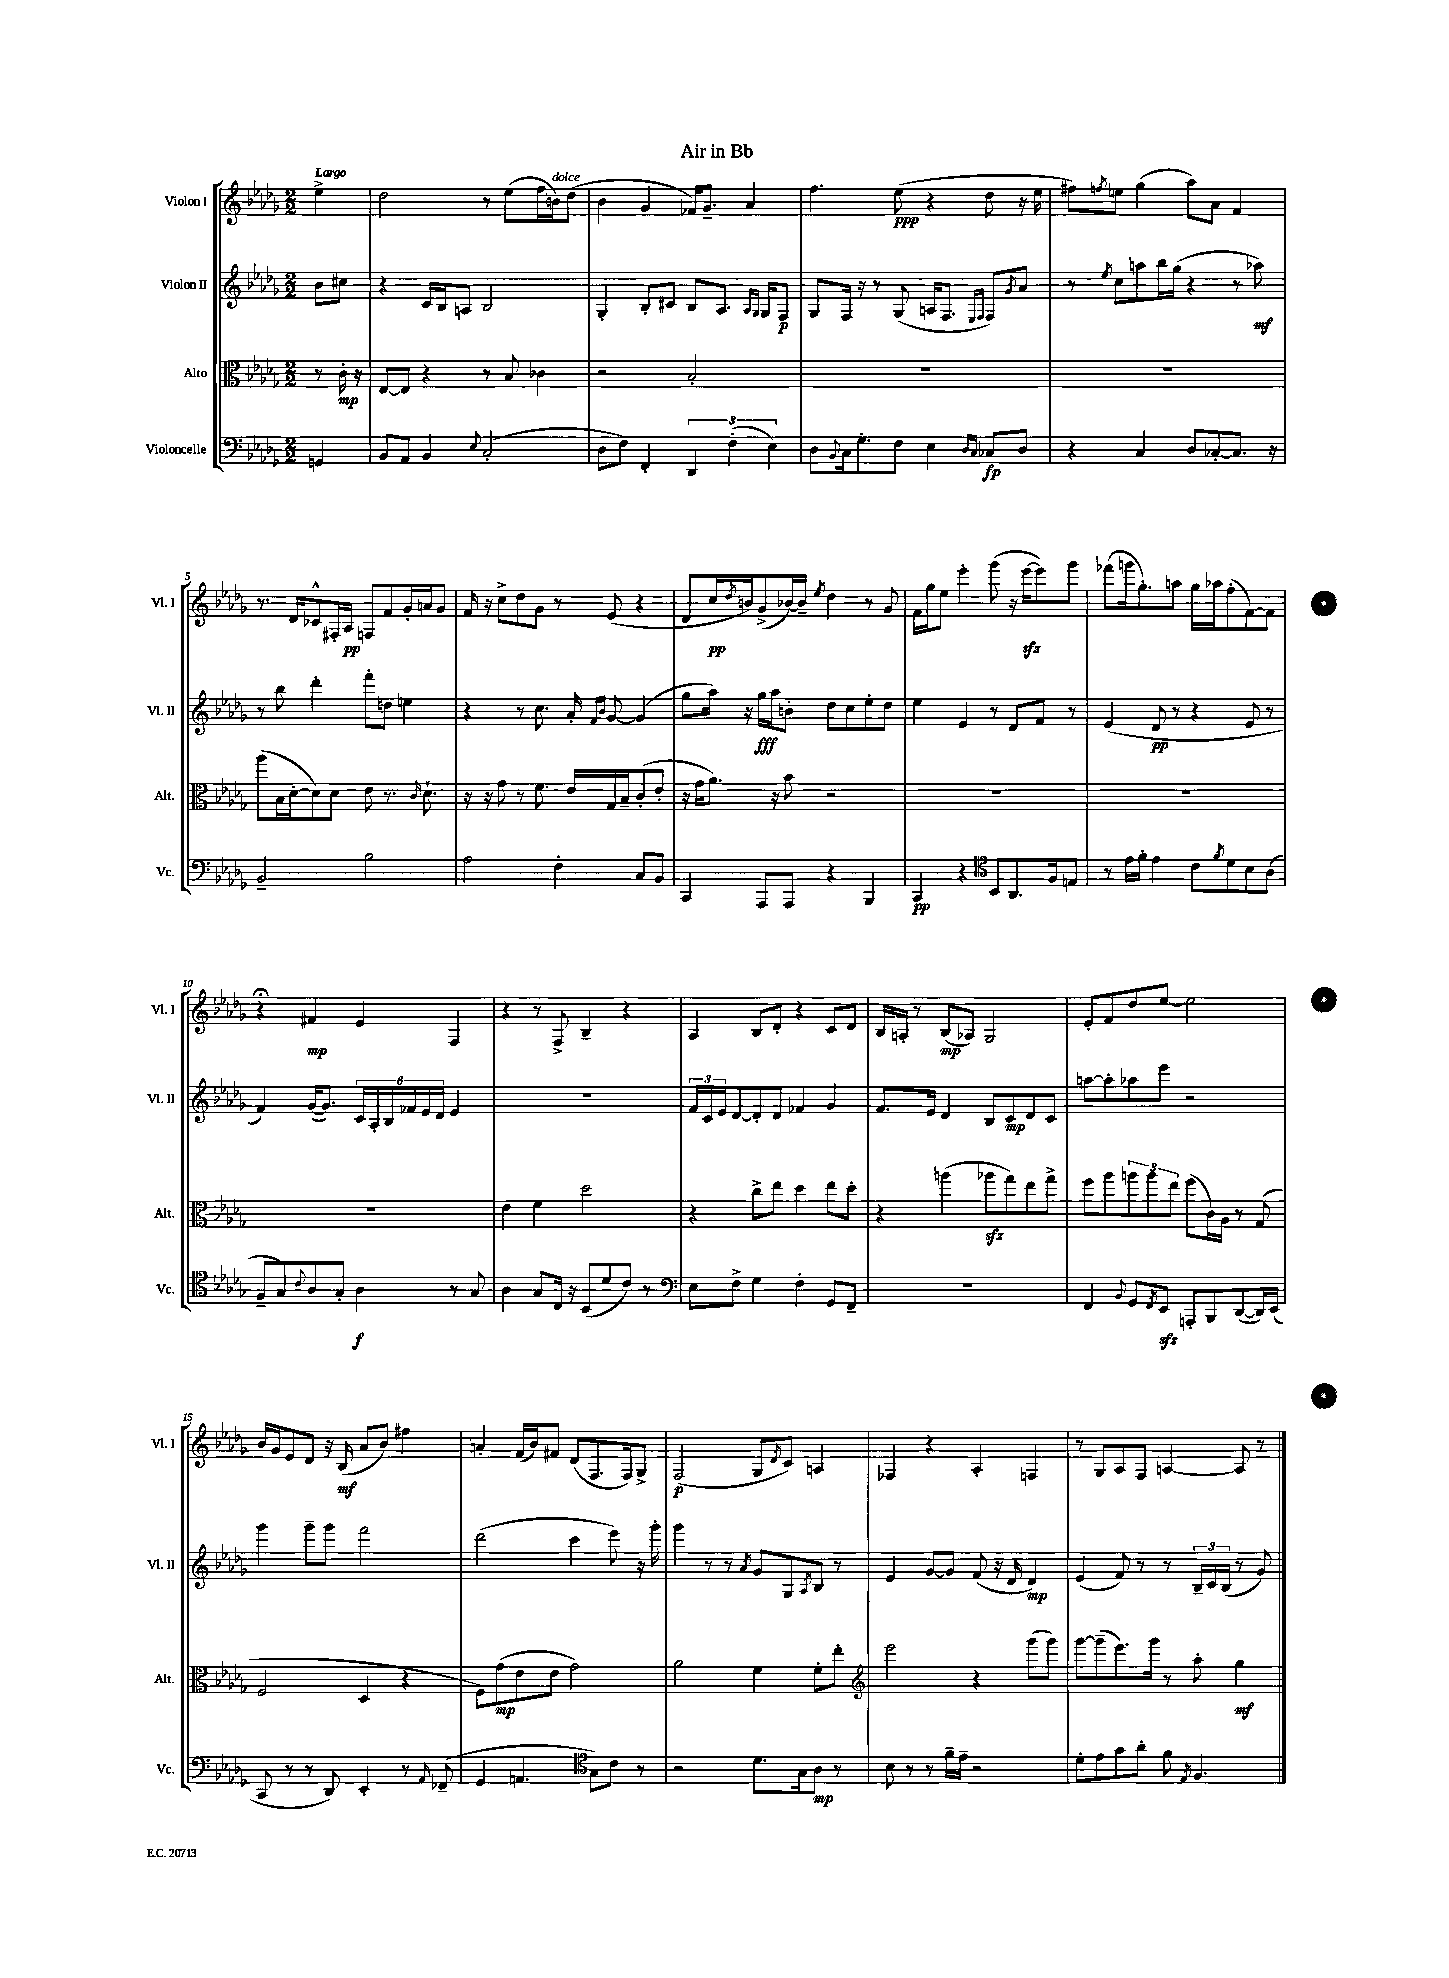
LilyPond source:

\header { title = "Air in Bb" }
<<
\new StaffGroup <<
\new Staff = "s0" \with { instrumentName = "Violon I" shortInstrumentName = "Vl. I" } {
    \clef treble \key des \major \numericTimeSignature \time 2/2 \partial 4 \tempo "Largo"
    ees''4-> |
    des''2 r8 ees''8( f''16 b'16^\markup { \italic "dolce" }) des''8( |
    bes'4 ges'4 fes'16) ges'8.-- aes'4 |
    f''4. ees''8\ppp( r4 des''8 r16 ees''16 |
    fis''8) \acciaccatura { f''8 } e''8 ges''4( aes''8) aes'8 f'4 |
    r8. des'16 ces'8-^ fis16-. aes16\pp f8 f'8 ges'16-. a'16 ges'8 |
    f'16 r16 c''8-> des''8 ges'8 r8 ees'8( r4 |
    des'8 c''16\pp \acciaccatura { des''8 } b'16) ges'8->( bes'16~) bes'16-- \acciaccatura { ees''8 } des''4 r8 ges'8 |
    f'16 ges''16 ees''8 ees'''4-. ges'''8( r16 ees'''16~\sfz ees'''8) ges'''8 |
    fes'''8( g'''16 ges''8.-.) a''8 ges''16 aes''16 f''8-.( f'8~) f'8 |
    r4\fermata fis'4\mp ees'4 f4 |
    r4 r8 f8-> bes4-- r4 |
    aes4 bes8 des'8-. r4 c'8 des'8 |
    bes16 a16-. r8 bes8\mp( aes8) ges2 |
    ees'8-. f'8 des''8 ees''8~ ees''2 |
    bes'16 ges'16 ees'8 des'8 r16 bes16\mf( aes'8 bes'8) fis''4 |
    a'4-. f'16( bes'16) fis'8 des'8( f8. f16) ges8-> |
    f2\p( ges8 \acciaccatura { des'8 } c'8) a4 |
    fes4 r4 aes4-. f4 |
    r8 ges8 aes8 f8 a4~ a8 r8 \bar "|." |
}
\new Staff = "s1" \with { instrumentName = "Violon II" shortInstrumentName = "Vl. II" } {
    \clef treble \key des \major \numericTimeSignature \time 2/2 \partial 4
    bes'8 cis''8 |
    r4 c'16 bes16 a8 bes2 |
    ges4-. bes8-. cis'8 bes8 aes8. \grace { aes16 ges16 } ges16 f8\p |
    ges8 f16 r16 r8 ges8( a16 f8. \grace { ees16 f16 } f8) \acciaccatura { ges'8 } aes'8 |
    r8 \acciaccatura { ees''8 } c''8 a''8 bes''16 ges''16( r4 r8 aes''8\mf) |
    r8 bes''8 des'''4-. f'''8-. d''8 e''4 |
    r4 r8 c''8. aes'16-. \grace { f'16 bes'16 } ges'8~ ges'4( |
    ges''8 aes''16) r16 ges''16\fff aes''16 b'8-. des''8 c''8 ees''8-. des''8 |
    ees''4 ees'4 r8 des'8 f'8 r8 |
    ees'4( des'8\pp r8 r4 ees'8 r8 |
    f'4) ges'16~( ges'8.) \tuplet 6/4 { c'16 aes16-. bes16 fes'16 ees'16 des'16 } ees'4 |
    R1 |
    \tuplet 3/2 { f'16 c'16 ees'16 } des'8~ des'8-. des'8 fes'4 ges'4 |
    f'8. ees'16 des'4 bes8 c'8\mp des'8 c'8 |
    a''8~ a''8-. aes''8 ees'''8 r2 |
    ges'''4 ges'''8-- ges'''8 f'''2 |
    des'''2( c'''4 ees'''8) r16 ges'''16-. |
    ges'''4 r8 r8 \acciaccatura { aes'8 } ges'8 ges8 \acciaccatura { aes8 } bes8 r8 |
    ees'4 ges'8~ ges'8 f'8( r16 des'16 des'4\mp) |
    ees'4( f'8) r8 r8 \tuplet 3/2 { bes16-- c'16 bes16( } r8 ges'8) \bar "|." |
}
\new Staff = "s2" \with { instrumentName = "Alto" shortInstrumentName = "Alt." } {
    \clef alto \key des \major \numericTimeSignature \time 2/2 \partial 4
    r8 c'16-.\mp r16 |
    ees8~ ees8 r4 r8 bes8 ces'4 |
    r2 bes2-. |
    R1 |
    R1 |
    aes''8( bes16 des'16~-. des'8) des'8 ees'8 r8. \grace { c'16 } des'8.-! |
    r16 r16 ges'8 r8 f'8. ees'16 ges16 bes16-- c'8-.( ees'8-. |
    r16 ges'16 aes'8.) r16 bes'8 r2 |
    R1 |
    R1 |
    R1 |
    ees'4 f'4 des''2 |
    r4 c''8-> ees''8 des''4 ees''8 des''8-. |
    r4 a''4( aes''8\sfz ges''8) ees''8 ges''8-> |
    f''8 aes''8 \tuplet 3/2 { a''8 a''8 ees''8 } f''8( c'16) aes16 r8 ges8( |
    f2 des4 r4 |
    f8) ges'8\mp( ees'8 ees'8 ges'2) |
    aes'2 f'4 f'8-. ees''8-. |
    \clef treble ees'''2 r4 ges'''8( ges'''8) |
    ges'''8~ ges'''8--( ees'''8.) ges'''16 r8 aes''8-. ges''4\mf \bar "|." |
}
\new Staff = "s3" \with { instrumentName = "Violoncelle" shortInstrumentName = "Vc." } {
    \clef bass \key des \major \numericTimeSignature \time 2/2 \partial 4
    g,4 |
    bes,8 aes,8 bes,4 \appoggiatura { ees8 } c2-.( |
    des8 f8) f,4-. \tuplet 3/2 { des,4 f4-.( ees4) } |
    des8 \appoggiatura { bes,8 } c16 ges8.-. f8 ees4 \grace { des16 c16 } ces8\fp des8 |
    r4 c4 des8 ces8~-. ces8. r16 |
    bes,2-- bes2 |
    aes2 f4-. c8 bes,8 |
    c,4 aes,,8 aes,,8 r4 bes,,4 |
    c,4\pp r4 \clef tenor bes,8 aes,8. f16 e8 |
    r8 ees'16 f'16-. ees'4 c'8 \acciaccatura { f'8 } des'8 bes8 aes8( |
    f8-- ges8) \appoggiatura { c'8 } aes8 ges8-. aes4\f r8 ges8 |
    aes4 ges8 c16 r16 bes,8( des'8 c'8) r8 |
    \clef bass ees8 f8-> ges4 f4-. ges,8 f,8-- |
    R1 |
    f,4 \appoggiatura { bes,8 } ges,8 \acciaccatura { f,8 } ees,8\sfz a,,8-. bes,,8 des,8~( des,16) ees,16( |
    c,8 r8 r8 des,8) ees,4-. r8 \grace { aes,16 } fes,8--( |
    ges,4 a,4. \clef tenor ges8) c'8 r8 |
    r2 des'8. ges16 aes8\mp r8 |
    bes8 r8 r8 f'16-- ees'16-- r2 |
    des'8-. ees'8 ges'8 aes'8-. f'8 \acciaccatura { ees8 } f4. \bar "|." |
}
>>
>>
